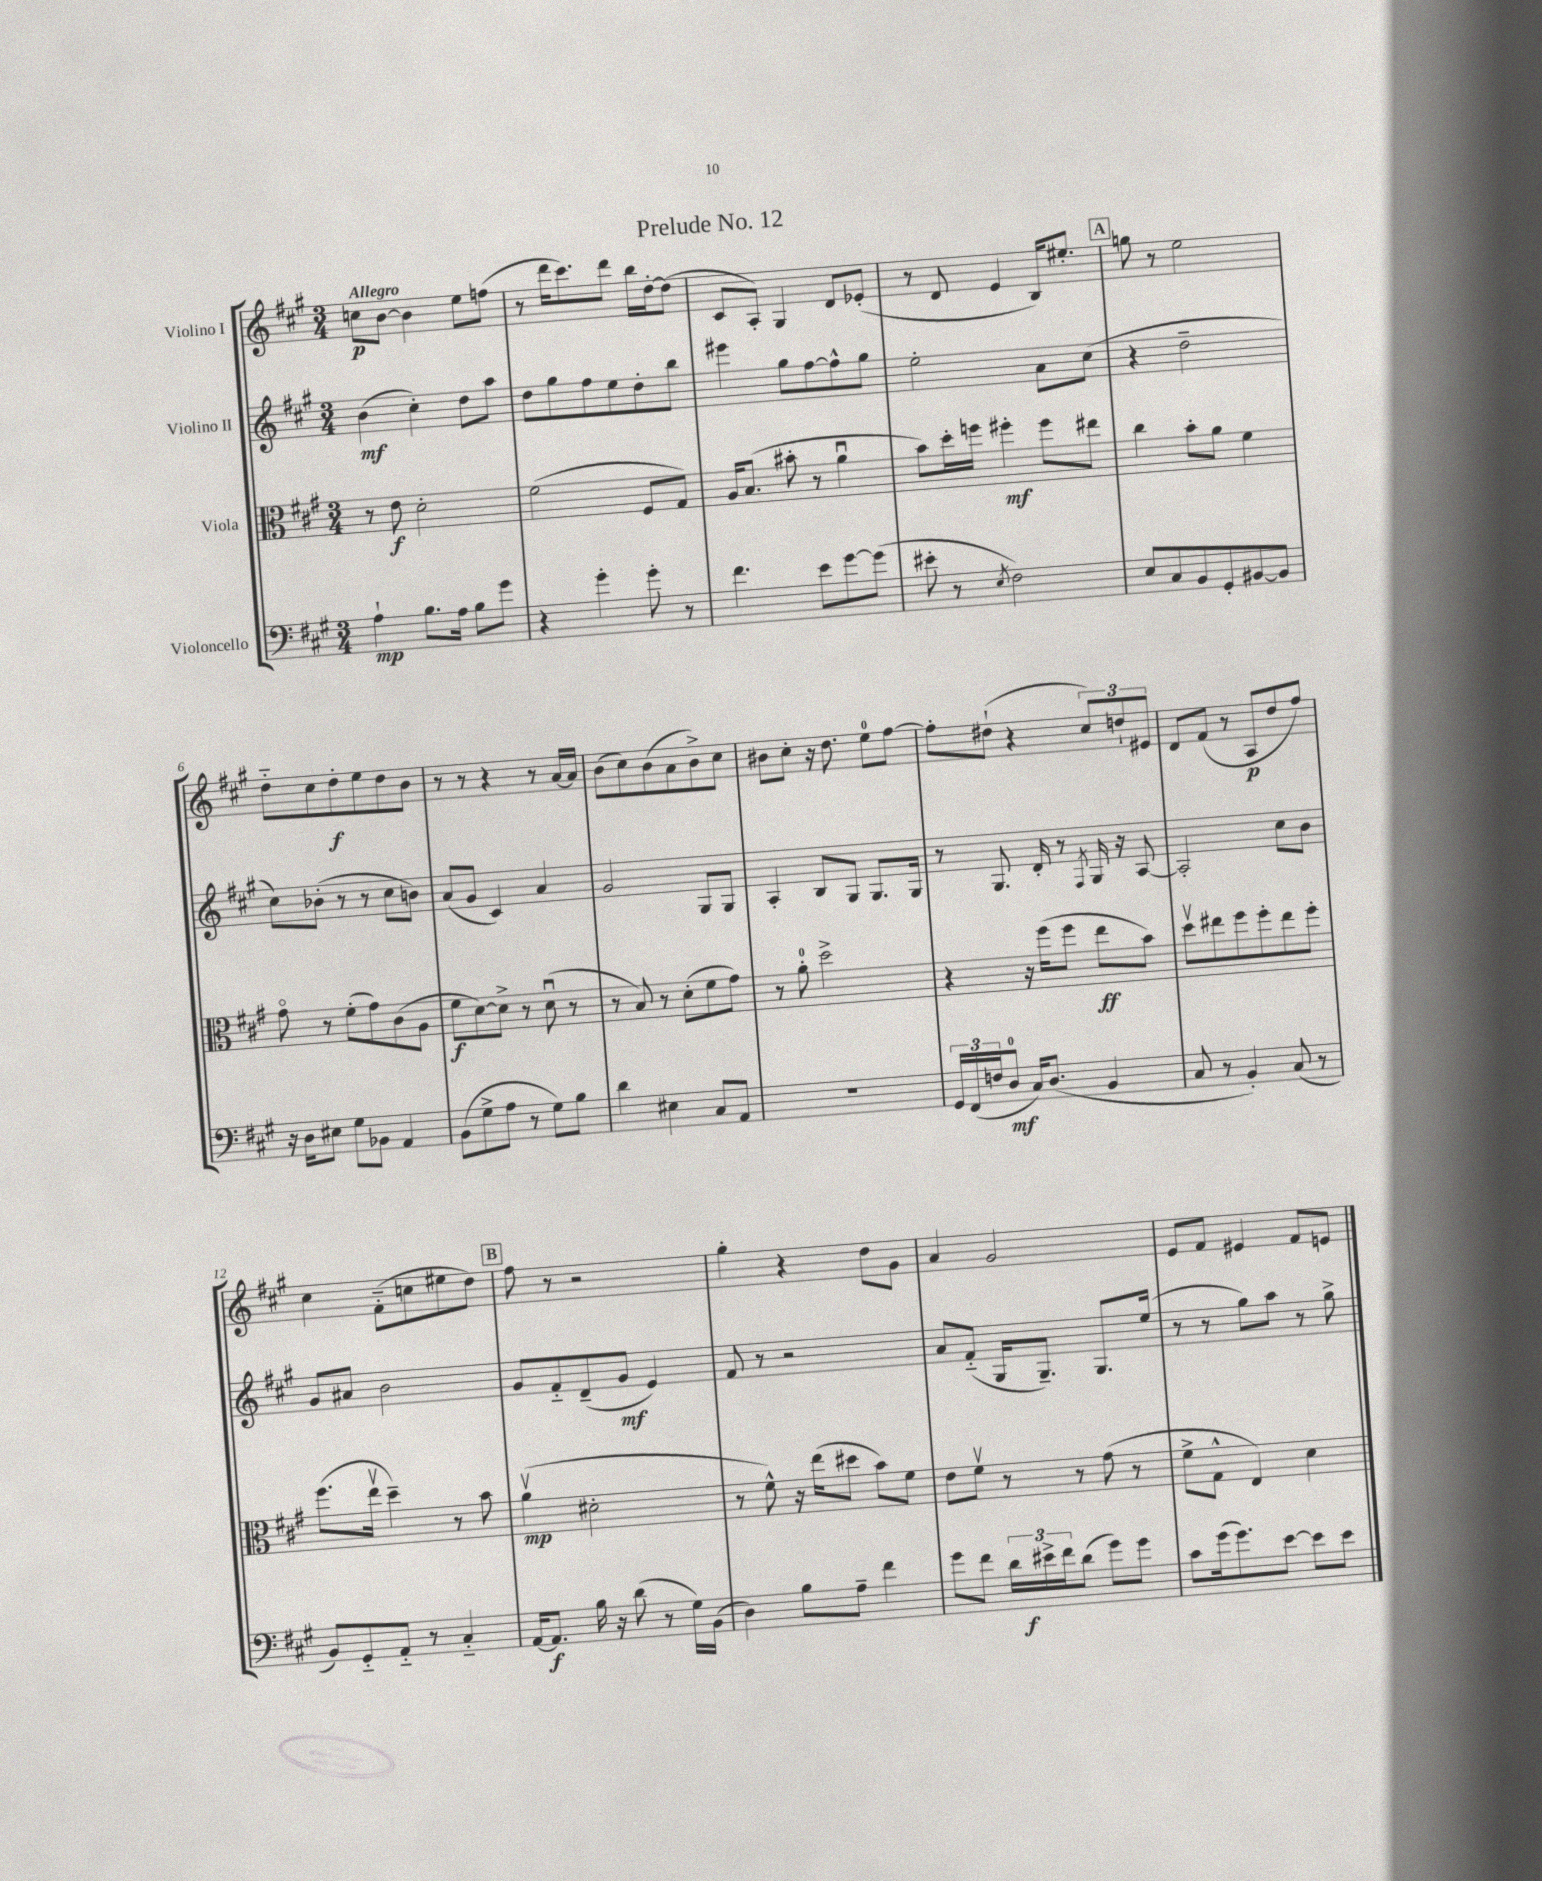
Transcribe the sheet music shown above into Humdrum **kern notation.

**kern	**dynam	**kern	**dynam	**kern	**dynam	**kern	**dynam
*part4	*part4	*part3	*part3	*part2	*part2	*part1	*part1
*staff4	*staff4	*staff3	*staff3	*staff2	*staff2	*staff1	*staff1
*I"Violoncello	*	*I"Viola	*	*I"Violino II	*	*I"Violino I	*
*clefF4	*	*clefC3	*	*clefG2	*	*clefG2	*
*k[f#c#g#]	*	*k[f#c#g#]	*	*k[f#c#g#]	*	*k[f#c#g#]	*
*M3/4	*	*M3/4	*	*M3/4	*	*M3/4	*
=1	=1	=1	=1	=1	=1	=1	=1
!	!	!	!	!	!	!LO:TX:a:B:t=Allegro	!
4A`\	mp	8r	.	(4b\	mf	8ccn\L	p
.	.	8e\	f	.	.	[8b\J	.
8.B\L	.	2d'\	.	4cc#'\)	.	4b\]	.
16A\Jk	.	.	.	.	.	.	.
8B\L	.	.	.	8dd\L	.	8ee\L	.
8g#\J	.	.	.	8aa\J	.	(8ffn\J	.
=2	=2	=2	=2	=2	=2	=2	=2
4r	.	(2f#\	.	8dd\L	.	8r	.
.	.	.	.	8gg#\	.	16ddd\KL	.
.	.	.	.	.	.	8.ccc#\)	.
4g#'\	.	.	.	8ff#\	.	.	.
.	.	.	.	8ee\	.	8ddd\J	.
8g#'\	.	8F#/L	.	8dd'\	.	16bb\LL	.
.	.	.	.	.	.	[16dd'\J	.
8r	.	8G#/J)	.	8bb\J	.	(8dd\J]	.
=3	=3	=3	=3	=3	=3	=3	=3
4.f#\	.	16A/KL	.	4eee#X\	.	8c#/L	.
.	.	(8.B/J	.	.	.	.	.
.	.	.	.	.	.	8A'/J)	.
.	.	8b#X'\	.	8gg#\L	.	4G#/	.
8e\L	.	8r	.	[8ff#\	.	.	.
[8g#\	.	4au\	.	8ff#^^\]	.	8d/L	.
(8g#\J]	.	.	.	8gg#\J	.	(8e-X'/J	.
=4	=4	=4	=4	=4	=4	=4	=4
8e#X'\	.	8b\L)	.	2ee'\	.	8r	.
8r	.	16dd'\L	.	.	.	8d/	.
.	.	16ffn\JJ	.	.	.	.	.
8qE/	.	.	.	.	.	.	.
2F#\)	.	4ff#X'\	mf	.	.	4e/	.
.	.	8ff#\L	.	8a\L	.	16B/KL)	.
.	.	.	.	.	.	8.ee#X'/J	.
.	.	8ee#X\J	.	(8cc#\J	.	.	.
!!LO:REH:place=s1:t=A
=5	=5	=5	=5	=5	=5	=5	=5
8E/L	.	4cc#\	.	4r	.	8ggn\	.
8C#/	.	.	.	.	.	8r	.
8BB/	.	8b'\L	.	2dd~\	.	2ee\	.
8GG#'/	.	8a\J	.	.	.	.	.
[8BB#X/	.	4f#\	.	.	.	.	.
8BB#/J]	.	.	.	.	.	.	.
!!LO:LB:g=z
=6	=6	=6	=6	=6	=6	=6	=6
16r	.	8g#\	.	8cc#\L)	.	8dd\L	.
16D\KL	.	.	.	.	.	.	.
8E#X\J	.	8r	.	(8b-X'\J	.	8cc#\	.
8G#\L	.	(8f#'\L	.	8r	.	8dd'\	f
8BB-X\J	.	8g#\)	.	8r	.	8ee\	.
4AA/	.	(8c#\	.	8cc#\L	.	8dd\	.
.	.	8A\J	.	8bn\J)	.	8b\J	.
=7	=7	=7	=7	=7	=7	=7	=7
(8BB\L	.	8f#\L	f	(8a/L	.	8r	.
8G#^\	.	[8d\)	.	8g#/J	.	8r	.
8A\J	.	8d^\J]	.	4c#/)	.	4r	.
8r	.	8r	.	.	.	.	.
8G#\L)	.	(8du\	.	4a/	.	8r	.
8B\J	.	8r	.	.	.	[16a/LL	.
.	.	.	.	.	.	16a/JJ]	.
=8	=8	=8	=8	=8	=8	=8	=8
4d\	.	8r	.	2g#/	.	(8b\L	.
.	.	8B/)	.	.	.	8cc#\)	.
4E#X\	.	8r	.	.	.	(8b\	.
.	.	(8d'\L	.	.	.	8a\	.
8C#/L	.	8f#\	.	8G#/L	.	8b^\)	.
8AA/J	.	8g#\J)	.	8G#/J	.	8cc#\J	.
=9	=9	=9	=9	=9	=9	=9	=9
2.r	.	8r	.	4A'/	.	8b#X\L	.
.	.	8a'\	.	.	.	8cc#'\J	.
.	.	2dd^\	.	8B/L	.	16r	.
.	.	.	.	.	.	8.dd\	.
.	.	.	.	8G#/J	.	.	.
.	.	.	.	8.G#/L	.	8ee\L	.
.	.	.	.	.	.	[8ff#\J	.
.	.	.	.	16G#/Jk	.	.	.
=10	=10	=10	=10	=10	=10	=10	=10
24GG#/LL	.	4r	.	8r	.	8ff#'\L]	.
(24FF#/	.	.	.	.	.	.	.
24Fn/J	.	.	.	.	.	.	.
8D/J	mf	.	.	8.G#/	.	(8dd#X`\J	.
16C#/KL)	.	16r	.	.	.	4r	.
(8.D/J	.	(16ff#\KL	.	16d'/	.	.	.
.	.	8ff#\J	.	8r	.	.	.
.	.	.	.	8qF#/	.	.	.
4BB/	.	8ee\L	ff	16G#/	.	12cc#/L)	.
.	.	.	.	16r	.	.	.
.	.	.	.	.	.	12ddn`/	.
.	.	8b\J)	.	[8A/	.	.	.
.	.	.	.	.	.	12e#X/J	.
=11	=11	=11	=11	=11	=11	=11	=11
8C#/	.	8ddv\L	.	2A'/]	.	8d/L	.
8r	.	8ee#X\	.	.	.	(8f#/J	.
4BB'/)	.	8ff#\	.	.	.	8r	.
.	.	8ff#'\	.	.	.	8A/L	p
(8C#/	.	8ee#\	.	8cc#\L	.	8dd/	.
8r	.	8ff#'\J	.	8b\J	.	8ff#/J)	.
!!LO:LB:g=z
=12	=12	=12	=12	=12	=12	=12	=12
8BB/L)	.	(8.ff#\L	.	8g#/L	.	4cc#\	.
8GG#/	.	.	.	8a#X/J	.	.	.
.	.	16eev\Jk	.	.	.	.	.
8AA/J	.	4dd~\)	.	2b\	.	(8f#\L	.
8r	.	.	.	.	.	8ccn\	.
4C#/	.	8r	.	.	.	8ee#X\	.
.	.	8b\	.	.	.	8dd\J)	.
!!LO:REH:place=s1:t=B
=13	=13	=13	=13	=13	=13	=13	=13
[16AA/KL	.	(4av\	mp	8g#/L	.	8ff#\	.
8.AA/J]	f	.	.	.	.	.	.
.	.	.	.	8f#/	.	8r	.
16B\	.	2d#X'\	.	(8d~/	.	2r	.
16r	.	.	.	.	.	.	.
(8d\	.	.	.	8g#/J	mf	.	.
8r	.	.	.	4e/)	.	.	.
16G#\LL)	.	.	.	.	.	.	.
(16BB\JJ	.	.	.	.	.	.	.
=14	=14	=14	=14	=14	=14	=14	=14
4D\)	.	8r	.	8f#/	.	4gg#'\	.
.	.	8f#^^\)	.	8r	.	.	.
8B\L	.	16r	.	2r	.	4r	.
.	.	(16ee\KL	.	.	.	.	.
8A~\J	.	8dd#X\J	.	.	.	.	.
4f#\	.	8b\L)	.	.	.	8dd\L	.
.	.	8f#\J	.	.	.	8g#\J	.
=15	=15	=15	=15	=15	=15	=15	=15
8g#\L	.	8e\L	.	8a/L	.	4a/	.
8f#\J	.	8f#v\J	.	(8f#/J	.	.	.
24d\LL	.	8r	.	16G#/KL	.	2g#/	.
24e#X^\	f	.	.	.	.	.	.
.	.	.	.	8.G#~/J)	.	.	.
24f#\J	.	.	.	.	.	.	.
(8d\J	.	8r	.	.	.	.	.
8g#\L)	.	(8g#\	.	8.G#/L	.	.	.
8g#\J	.	8r	.	.	.	.	.
.	.	.	.	(16ee/Jk	.	.	.
=16	=16	=16	=16	=16	=16	=16	=16
8c#\L	.	8f#^\L	.	8r	.	8e/L	.
(16g#\k	.	8G#^^\J	.	8r	.	8f#/J	.
8.g#\)	.	.	.	.	.	.	.
.	.	4E/)	.	8gg#\L)	.	4e#X/	.
[8e\J	.	.	.	8aa\J	.	.	.
8e\L]	.	4d\	.	8r	.	8f#/L	.
8e\J	.	.	.	8gg#^\	.	8en/J	.
==	==	==	==	==	==	==	==
*-	*-	*-	*-	*-	*-	*-	*-
